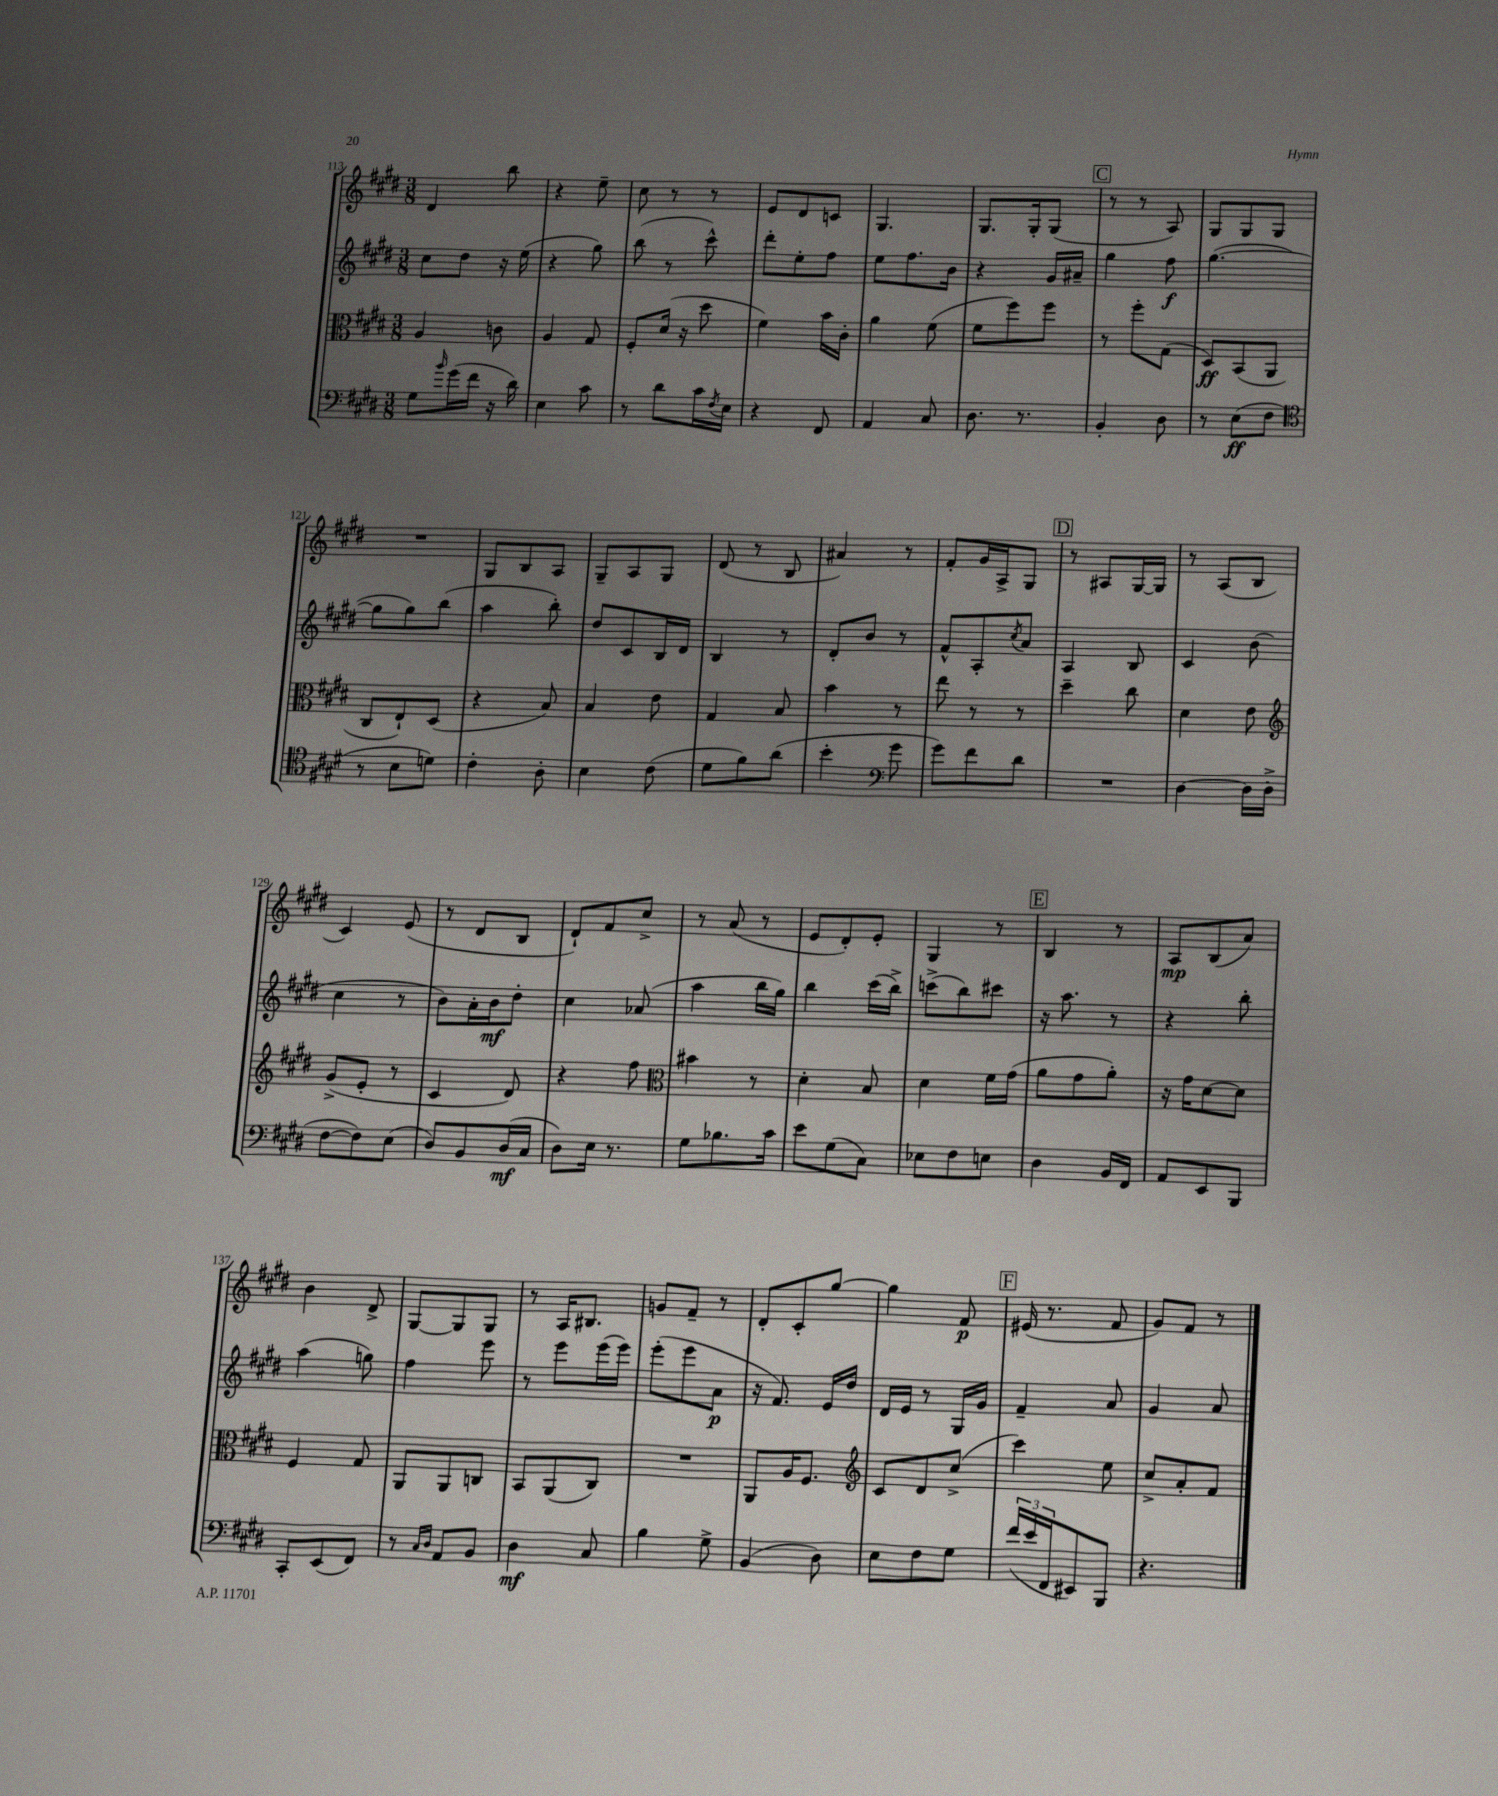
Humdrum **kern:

**kern	**kern	**kern	**kern
*staff4	*staff3	*staff2	*staff1
*clefF4	*clefC3	*clefG2	*clefG2
*k[f#c#g#d#]	*k[f#c#g#d#]	*k[f#c#g#d#]	*k[f#c#g#d#]
*M3/8	*M3/8	*M3/8	*M3/8
8G#	4A	8cc#	4d#
16qqb	.	.	.
(16g#	.	8dd#	.
16f#	.	.	.
16r	8c	16r	8bb
16d#)	.	(16ee	.
=	=	=	=
4E	4A	4r	4r
8c#	8G#	8gg#)	8ee~
=	=	=	=
8r	8F#'	(8bb	8cc#
8d#	(16d#	8r	8r
.	16r	.	.
16c#	8dd#	8ccc#^^)	8r
8qF#	.	.	.
16E	.	.	.
=	=	=	=
4r	4f#)	8ddd#'	8e
.	.	8ee'	8d#
8FF#	16b	8ff#	8c
.	16c#'	.	.
=	=	=	=
4AA	4a	8ee	4.G#
.	.	8.ff#	.
8C#	(8f#	.	.
.	.	16b	.
=	=	=	=
8.D#	8f#	4r	8.G#
.	8ff#)	.	.
8.r	.	.	16G#'
.	8ff#	16g#	(8G#
.	.	16a#~	.
=	=	=	=
4BB'	8r	4gg#	8r
.	8ff#'	.	8r
8D#	(8G#	8ff#	8A)
=	=	=	=
8r	8D#)	([4.gg#	8G#
(8E	(8BB	.	8G#
8F#	8AA	.	8G#
=	=	=	=
*clefC4	*	*	*
8r	8C#	8gg#]	4.r
8B	8E`)	8gg#)	.
8d)	(8D#	(8bb	.
=	=	=	=
4c#'	4r	4aa	8G#
.	.	.	8B
8A'	8B)	8bb')	8A
=	=	=	=
4B	4B	8dd#	8G#~
.	.	8c#	8A
(8c#	8e	16B	8G#
.	.	16d#	.
=	=	=	=
8d#	4G#	4B	(8d#
8f#)	.	.	8r
(8a	8B	8r	8B
=	=	=	=
4b'	4b	8d#'	4a#)
.	.	8b	.
*clefF4	*	*	*
8g#	8r	8r	8r
=	=	=	=
8g#)	8ee	8f#^^	8f#'
8f#	8r	8A'	16g#
.	.	.	16A^
.	.	8qcc#	.
8d#	8r	8a	8G#
=	=	=	=
4.r	4dd#~	4A	8r
.	.	.	8A#
.	8cc#	8B	[16G#
.	.	.	16G#]
=	=	=	=
[4D#	4d#	4c#	8r
.	.	.	(8A
16D#]	8e	(8b	8B
(16D#^	.	.	.
=	=	=	=
*	*clefG2	*	*
[8F#	(8g#^	4cc#	4c#)
8F#])	8e'	.	.
(8E	8r	8r	(8e
=	=	=	=
8D#)	4c#	8b)	8r
8BB	.	16a'	8d#
.	.	16b	.
(16D#	8d#)	8dd#'	8B
16C#	.	.	.
=	=	=	=
8D#)	4r	4cc#	8d#`)
16E	.	.	8f#
8.r	.	.	.
.	8ff#	(8a-	8cc#^
=	=	=	=
*	*clefC3	*	*
8G#	4b#	4aa	8r
8.B-	.	.	(8a
.	8r	16bb	8r
16c#	.	16gg#)	.
=	=	=	=
8e	4d#'	4bb	8e
(8G#	.	.	8d#')
8C#)	8B	(16ccc#	8e'
.	.	16bb^)	.
=	=	=	=
8E-	4d#	(8ccc^	4G#
8F#	.	8bb)	.
8E	16f#	8ccc#	8r
.	(16g#	.	.
=	=	=	=
4D#	8a	16r	4B
.	.	8.aa	.
.	8g#	.	.
16BB	8a')	8r	8r
16FF#	.	.	.
=	=	=	=
8AA	16r	4r	8A
.	16g#	.	.
8EE	[8d#	.	(8B
8BBB	8d#]	8bb'	8a)
=	=	=	=
8CC#'	4F#	(4aa	4b
(8EE	.	.	.
8FF#)	8G#	8gg)	8d#^
=	=	=	=
8r	8AA	4ff#	[8G#
16qqC#	.	.	.
16qqD#	.	.	.
8AA	8AA	.	8G#]
8BB	8C	8eee	8G#
=	=	=	=
4D#	8BB	8r	8r
.	(8AA	8eee	16A
.	.	.	8.B#
8C#	8C#)	(16eee	.
.	.	16eee)	.
=	=	=	=
4B	4.r	(8eee'	8g
.	.	8eee	8f#~
8G#^	.	8a	8r
=	=	=	=
(4BB	8AA	16r	8d#'
.	.	8.f#)	.
.	16A	.	8c#'
.	8.F#	.	.
8D#)	.	16e	[8gg#
.	.	16dd#	.
=	=	=	=
*	*clefG2	*	*
8E	8c#	16d#	4gg#]
.	.	16e	.
8F#	8d#	8r	.
8G#	(8cc#^	16G#	8f#
.	.	16g#	.
=	=	=	=
(24f#	4ccc#)	4f#~	(16e#
24e	.	.	.
.	.	.	8.r
24FF#	.	.	.
8EE#)	.	.	.
8BBB	8ee	8a	8f#
=	=	=	=
4.r	8cc#^	4g#	8g#)
.	8a'	.	8f#
.	8f#	8a	8r
==	==	==	==
*-	*-	*-	*-
